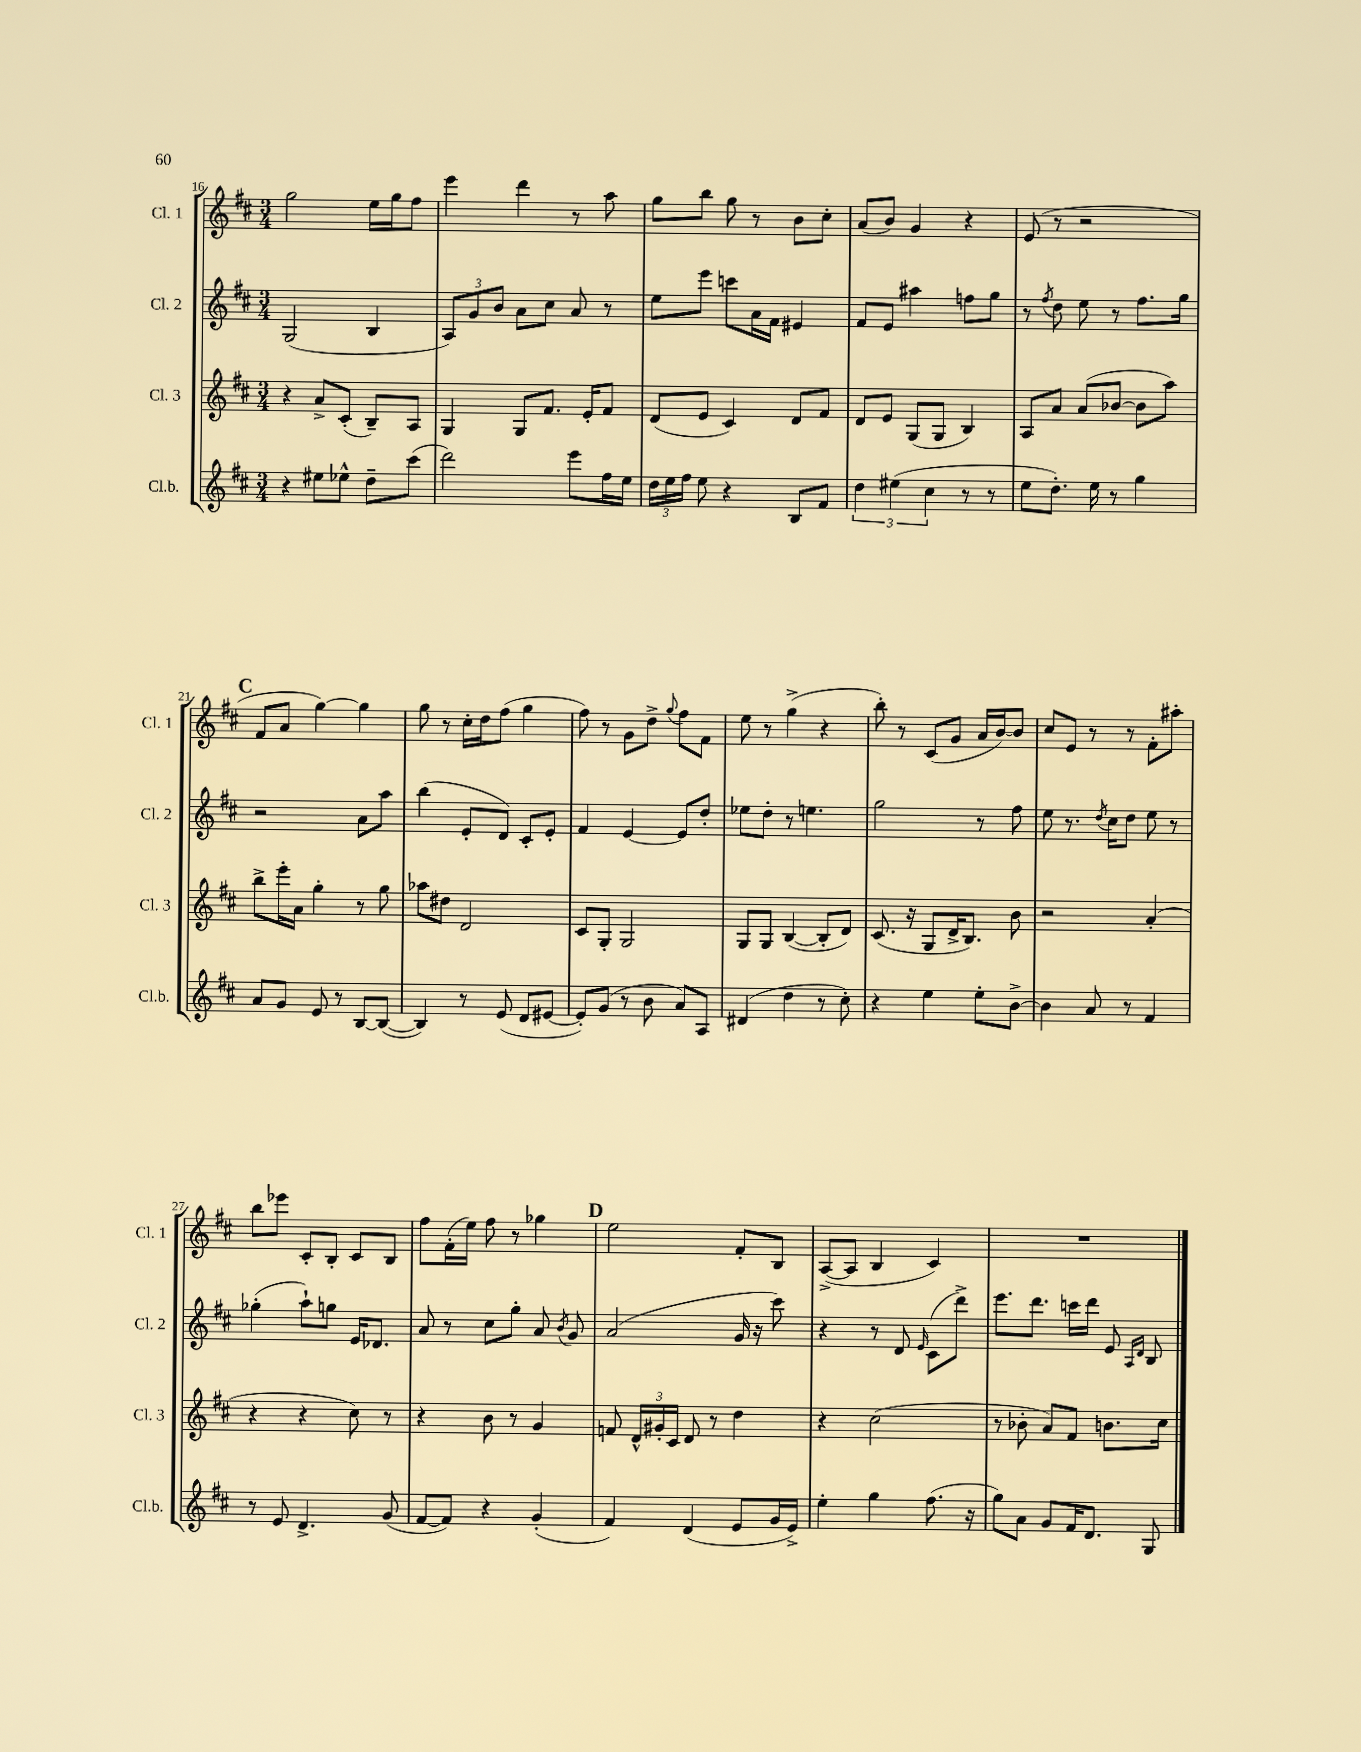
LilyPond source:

<<
\new StaffGroup <<
\new Staff = "s0" \with { instrumentName = "Cl. 1" shortInstrumentName = "Cl. 1" } {
    \clef treble \key d \major \numericTimeSignature \time 3/4
    \autoBeamOff g''2 e''16[ g''16 fis''8] |
    e'''4 d'''4 r8 a''8 |
    g''8[ b''8] g''8 r8 b'8[ cis''8]-. |
    a'8[( b'8]) g'4 r4 |
    e'8( r8 r2 |
    \mark \markup { \bold "C" } fis'8[ a'8] g''4~) g''4 |
    g''8 r8 cis''16[-. d''16 fis''8]( g''4 |
    fis''8) r8 g'8[ d''8]-> \appoggiatura { g''8 } fis''8[ fis'8] |
    e''8 r8 g''4->( r4 |
    b''8-.) r8 cis'8[( g'8] a'16[ b'16~) b'8] |
    cis''8[ e'8] r8 r8 fis'8[-. ais''8]-. |
    b''8[ ees'''8] cis'8[-. b8]-. cis'8[ b8] |
    fis''8[ fis'16-.( e''16]) fis''8 r8 ges''4 |
    \mark \markup { \bold "D" } e''2 fis'8[-. b8] |
    a8[~->( a8] b4 cis'4) |
    R2. \bar "|." |
}
\new Staff = "s1" \with { instrumentName = "Cl. 2" shortInstrumentName = "Cl. 2" } {
    \clef treble \key d \major \numericTimeSignature \time 3/4
    \autoBeamOff g2( b4 |
    \tuplet 3/2 { a8[) g'8 b'8] } a'8[ cis''8] a'8 r8 |
    e''8[ e'''8] c'''8[ a'16 fis'16] eis'4 |
    fis'8[ e'8] ais''4 f''8[ g''8] |
    r8 \acciaccatura { fis''8 } d''8 e''8 r8 fis''8.[ g''16] |
    \mark \markup { \bold "C" } r2 a'8[ a''8] |
    b''4( e'8[-. d'8]) cis'8[-. e'8]-. |
    fis'4 e'4~ e'8[ d''8]-. |
    ees''8[ d''8]-. r8 e''4. |
    g''2 r8 fis''8 |
    e''8 r8. \acciaccatura { d''8 } cis''16[ d''8] e''8 r8 |
    ges''4-.( a''8[-!) g''8] e'16[ des'8.] |
    a'8 r8 cis''8[ g''8]-. a'8 \acciaccatura { b'8 } g'8 |
    \mark \markup { \bold "D" } a'2( g'16 r16 cis'''8) |
    r4 r8 d'8 \grace { e'16 } cis'8[( d'''8]->) |
    e'''8.[ d'''8.] c'''16[ d'''16] e'8 \grace { a16[ d'16] } b8 \bar "|." |
}
\new Staff = "s2" \with { instrumentName = "Cl. 3" shortInstrumentName = "Cl. 3" } {
    \clef treble \key d \major \numericTimeSignature \time 3/4
    \autoBeamOff r4 a'8[-> cis'8]-.( b8[--) a8] |
    g4 g8[ fis'8.] e'16[-. fis'8] |
    d'8[( e'8] cis'4) d'8[ fis'8] |
    d'8[ e'8] g8[( g8] b4) |
    a8[ a'8] a'8[( bes'8]~ bes'8[ a''8]) |
    \mark \markup { \bold "C" } b''8[-> e'''16-. a'16] g''4-. r8 g''8 |
    aes''8[ dis''8] d'2 |
    cis'8[ g8]-. g2 |
    g8[ g8] b4~( b8[-. d'8]) |
    cis'8.( r16 g8[ d'16-> b8.]) b'8 |
    r2 a'4-.( |
    r4 r4 cis''8) r8 |
    r4 b'8 r8 g'4 |
    \mark \markup { \bold "D" } f'8 \tuplet 3/2 { d'16[-^ gis'16-. cis'16] } d'8 r8 d''4 |
    r4 cis''2( |
    r8 bes'8-. a'8[) fis'8] b'8.[ cis''16] \bar "|." |
}
\new Staff = "s3" \with { instrumentName = "Cl.b." shortInstrumentName = "Cl.b." } {
    \clef treble \key d \major \numericTimeSignature \time 3/4
    \autoBeamOff r4 eis''8[ ees''8]-^ d''8[-- cis'''8]( |
    d'''2) e'''8[ fis''16 e''16] |
    \tuplet 3/2 { d''16[ e''16 fis''16] } e''8 r4 b8[ fis'8] |
    \tuplet 3/2 { d''4 eis''4( cis''4 } r8 r8 |
    e''8[ d''8.]-.) e''16 r8 g''4 |
    \mark \markup { \bold "C" } a'8[ g'8] e'8 r8 b8[~ b8]~( |
    b4) r8 e'8( d'8[ eis'8]~ |
    eis'8[-.) g'8]( r8 b'8 a'8[) a8] |
    dis'4( d''4 r8 cis''8-.) |
    r4 e''4 e''8[-. b'8]~-> |
    b'4 a'8 r8 fis'4 |
    r8 e'8 d'4.-> g'8( |
    fis'8[~ fis'8]) r4 g'4-.( |
    \mark \markup { \bold "D" } fis'4) d'4( e'8[ g'16 e'16]->) |
    e''4-. g''4 fis''8.( r16 |
    g''8[) a'8] g'8[ fis'16 d'8.] g8 \bar "|." |
}
>>
>>
\layout { \context { \Score currentBarNumber = #16 } }
